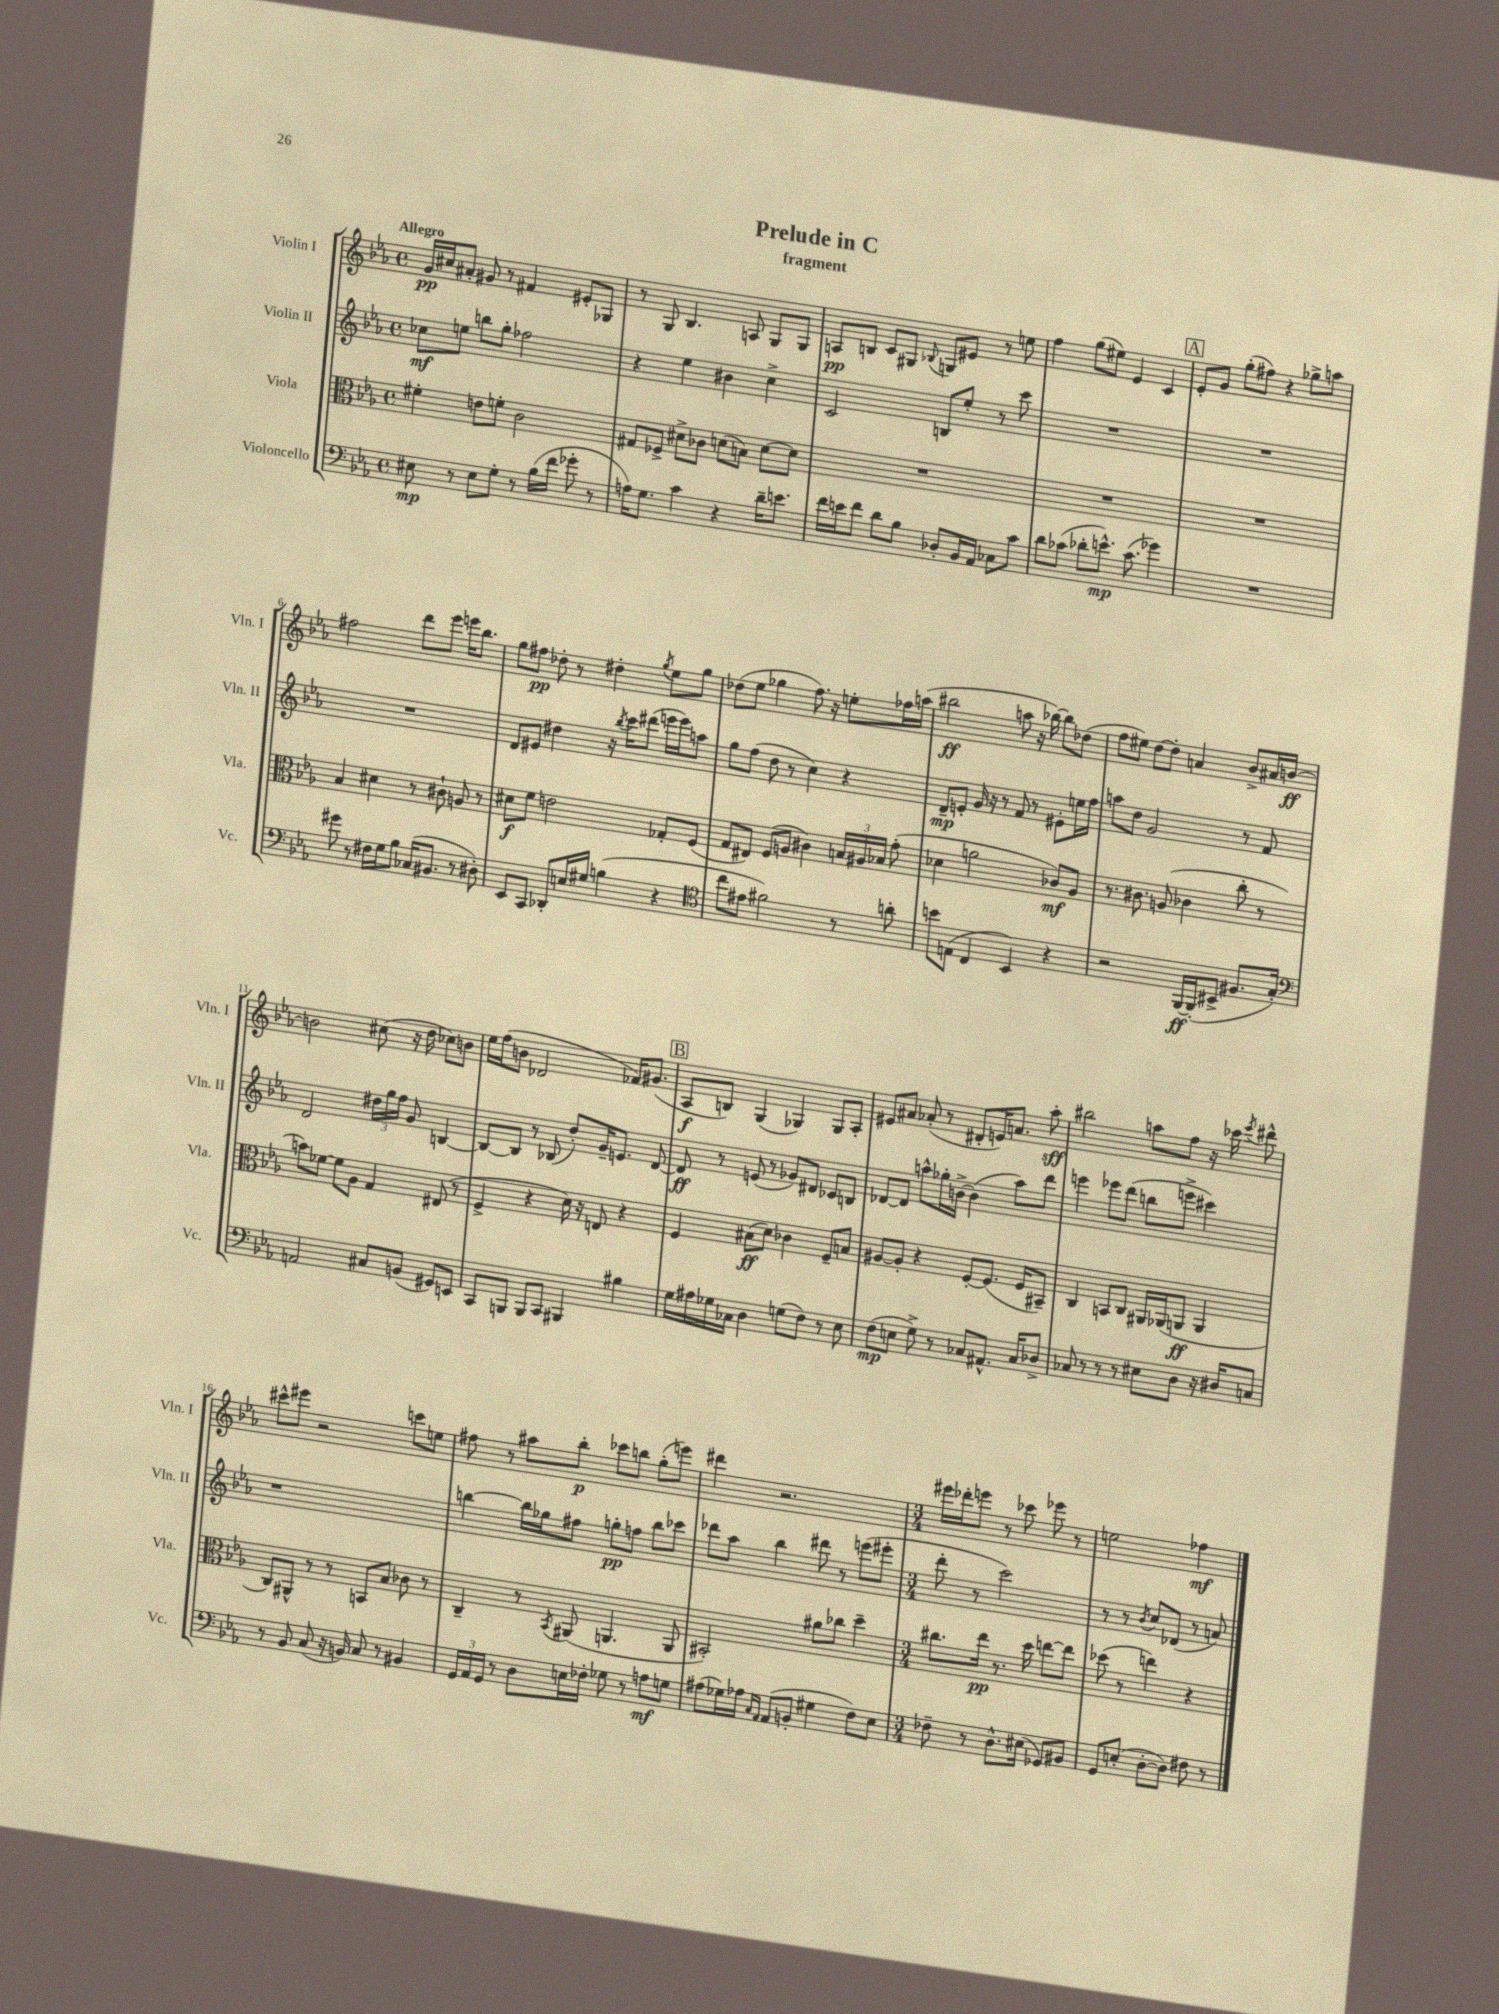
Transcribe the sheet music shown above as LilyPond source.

\header { title = "Prelude in C" subtitle = "fragment" }
<<
\new StaffGroup <<
\new Staff = "s0" \with { instrumentName = "Violin I" shortInstrumentName = "Vln. I" } {
    \clef treble \key ees \major \defaultTimeSignature \time 4/4 \tempo "Allegro"
    \autoBeamOff g'16[\pp cis''16 ais'8]-. gis'8 r8 fis'4 eis'8[-. ges8] |
    r8 g8 bes4. a8 g8[ g8] |
    a8[\pp b8] c'8[ gis8] \appoggiatura { bes8 } g8[ eis'8] r8 e''8 |
    f''4 g''8[( eis''8]) ees'4 c'4 |
    \mark \markup { \box "A" } ees'8[-. g'8] g''8[-.( fis''8]) r4 ges''8[-> a''8] |
    fis''2 d'''8[ ees'''8] e'''16[ bes''8.] |
    g''8[ fis''8]\pp des''8-. r8 dis''4-. \acciaccatura { g''8 } ees''8[ g''8] |
    des''8[( ees''8] ges''4 f''8.) r16 e''8[-. fes''16 a''16]( |
    bis''2\ff a''8 r16 bes''16~) bes''8[ des''8]( |
    f''8[ eis''8]) d''8[~ d''8]-. a'4 bes'8[-> ais'16 b'16]~\ff |
    b'2 cis''8( r16 d''16 ces''8[) b'8] |
    ees''16[ f''16( b'8] des'2 fes'16[) gis'8.]( |
    \mark \markup { \box "B" } aes8[\f b8]) g4( ges4) ges8[ aes8]-. |
    eis'8[ ais'8] aes'8-.( r8 dis'8[-. e'16) a'8.] aes''8-.\sff |
    bis''2 a''8[ f''8] r16 ces'''16 \acciaccatura { ees'''8 } dis'''8-^ |
    cis'''8[-^ eis'''8] r2 c'''8[ e''8] |
    fis''8 r8 ais''8[ bes''8]-.\p ces'''8[ b''8] g''8[-.( e'''8]) |
    dis'''4 r2. |
    \numericTimeSignature \time 3/4 eis'''16[ des'''16-. e'''8] r8 ces'''8 ees'''8 r8 |
    e''2 fes''4\mf \bar "|." |
}
\new Staff = "s1" \with { instrumentName = "Violin II" shortInstrumentName = "Vln. II" } {
    \clef treble \key ees \major \defaultTimeSignature \time 4/4
    \autoBeamOff ces''8[\mf e''8] b''8[ g''8]-. fes''2 |
    r4 ees''4 bis'4 c''4-> |
    c'2 b8[ ees''8]-. r8 c'''8 |
    R1 |
    \mark \markup { \box "A" } R1 |
    R1 |
    d'8[ eis'8] dis''4 r16 \acciaccatura { bes''8 } c'''16[ dis'''8]( e'''16[ e'''16) a''8] |
    g''8[ f''8]( d''8 r8 c''4) r4 |
    d'8[--\mp e'8]-. g'16 r16 r8 f'8 r8 eis'8[-. e''16 f''16] |
    a''8[ d''8] g'2 r8 f'8 |
    d'2 \tuplet 3/2 { dis''16[ g''16 f''16] } g'8 b4~ |
    b8[~ b8] r8 bes8( d''8[-.) g'16-- e'8.] d'8~ |
    \mark \markup { \box "B" } d'8\ff r8 e'8( r8 ges'8[) dis'8] ces'8[ b8] |
    des'8[~ des'8] a''8[-^ ges''16-. b'16]~-> b'4( a''8[) d'''8] |
    e'''4 ees'''8[ d'''8]( b''8[ e'''8]-> cis'''4) |
    r1 |
    b''4~ b''16[ ges''16 fis''8] g''8[-.\pp f''8] b''8[ ces'''8] |
    des'''8[ aes''8] bes''4 dis'''8 r8 e'''8[( eis'''8]-. |
    \numericTimeSignature \time 3/4 d'''8-. r8 c'''2) |
    r8 r8 \acciaccatura { bes'8 } c''8[ des'8]( r8 a'8) \bar "|." |
}
\new Staff = "s2" \with { instrumentName = "Viola" shortInstrumentName = "Vla." } {
    \clef alto \key ees \major \defaultTimeSignature \time 4/4
    \autoBeamOff fis'4-. e'8[ f'8]-. c'2 |
    gis8[ fes8]-> dis'8[-> ces'8] d'8[( b8]) d'8[~ d'8] |
    R1 |
    R1 |
    \mark \markup { \box "A" } R1 |
    bes4 dis'4 r8 cis'8-! a8 r8 |
    dis'8[\f f'8] e'2 ges8[-. f8]( |
    g8[ eis8]) f8[( a8] cis'4) \tuplet 3/2 { b16[ ais16 bes16] } g'8-.( |
    des'4 a'2 ces'8[\mf) aes8] |
    r8. cis'8. a8( ces'4 c''8-. r8 |
    b'8[) fes'8]~ fes'8[ aes8] g4 eis8( r8 |
    f4-> r4 d'16) r16 e8 r4 |
    \mark \markup { \box "B" } f4 bis8[\ff( d'8]) ces'4 f8[-- b8] |
    ais8[~ ais8]-. r4 f8[~-. f8.]( f16[ bis,8]--) |
    c4 b,8[ c8] ais,16[ aes,16( a,8]\ff a,4 |
    c8[) ais,8]-^ r8 r8 b,8[ bes8] ces'8 r8 |
    c4-- r8 \acciaccatura { bes,8 } ais,8( a,4. a,8 |
    bis,2-.) ais'8[ ces''8] d''4-- |
    \numericTimeSignature \time 3/4 cis''8.[ ees''16]\pp r8. d''16 e''8[~ e''8] |
    des''8( r8 e''4) r4 \bar "|." |
}
\new Staff = "s3" \with { instrumentName = "Violoncello" shortInstrumentName = "Vc." } {
    \clef bass \key ees \major \defaultTimeSignature \time 4/4
    \autoBeamOff eis8\mp r8 eis8[ g8]-. r8 bes16[( f'16] ges'8-. r8 |
    a16[) g8.] c'4 r4 d'16[-- e'8.] |
    f'16[ e'16 f'8] d'8[ bes8] des8[-. bes,16 aes,16] ces8[ c'8] |
    d'8[ ces'8]( des'8[-. e'8.]-^\mp) ces'8.( ges'4) |
    \mark \markup { \box "A" } R1 |
    gis'8 r8 fis16[ g16 bes8] ces16[( bis,8.] r8 dis8-.) |
    ees,8[ c,8] des,8[-. e16 gis16] b4( r4 |
    \clef tenor c''8[ eis'8] fis'2) r8 a'8-. |
    b'8[ e8]( c4 bes,4) r4 |
    r2 f,16[~\ff f,16-.( bis,8]-> fis8.[ g16]-.) |
    \clef bass a,2 cis8[ b,8]( gis,8[) e,8] |
    c,8[ b,,8] b,,8[ c,8] bis,,4 bis4 |
    \mark \markup { \box "B" } g16[ ais16 ges16 ces16] d4 g8[( f8]) r8 ees8 |
    f8[\mp( e8] g8->) r8 ces8[ ais,8.]-^ ces16[ des8]-> |
    ces8 r8 r8 r8 eis8[ d8] r16 dis16[ c8] |
    r8 bes,8 c8( r16 b,16) c8 r8 bis,4 |
    \tuplet 3/2 { g,16[ aes,16 g,16] } r8 d8[ e16 fes16]-. ges8 r8 a8[\mf g8] |
    ais8[( ges16) aes16] \grace { c16[ aes,16] } aes,8[( b,8]-. gis4 f8[) ees8] |
    \numericTimeSignature \time 3/4 fes8-- r8 d8.[-^ eis16]( ges,8[) bis,8] |
    g,8[ e8]-.( d8[~-. d8]) fis8 r8 \bar "|." |
}
>>
>>
